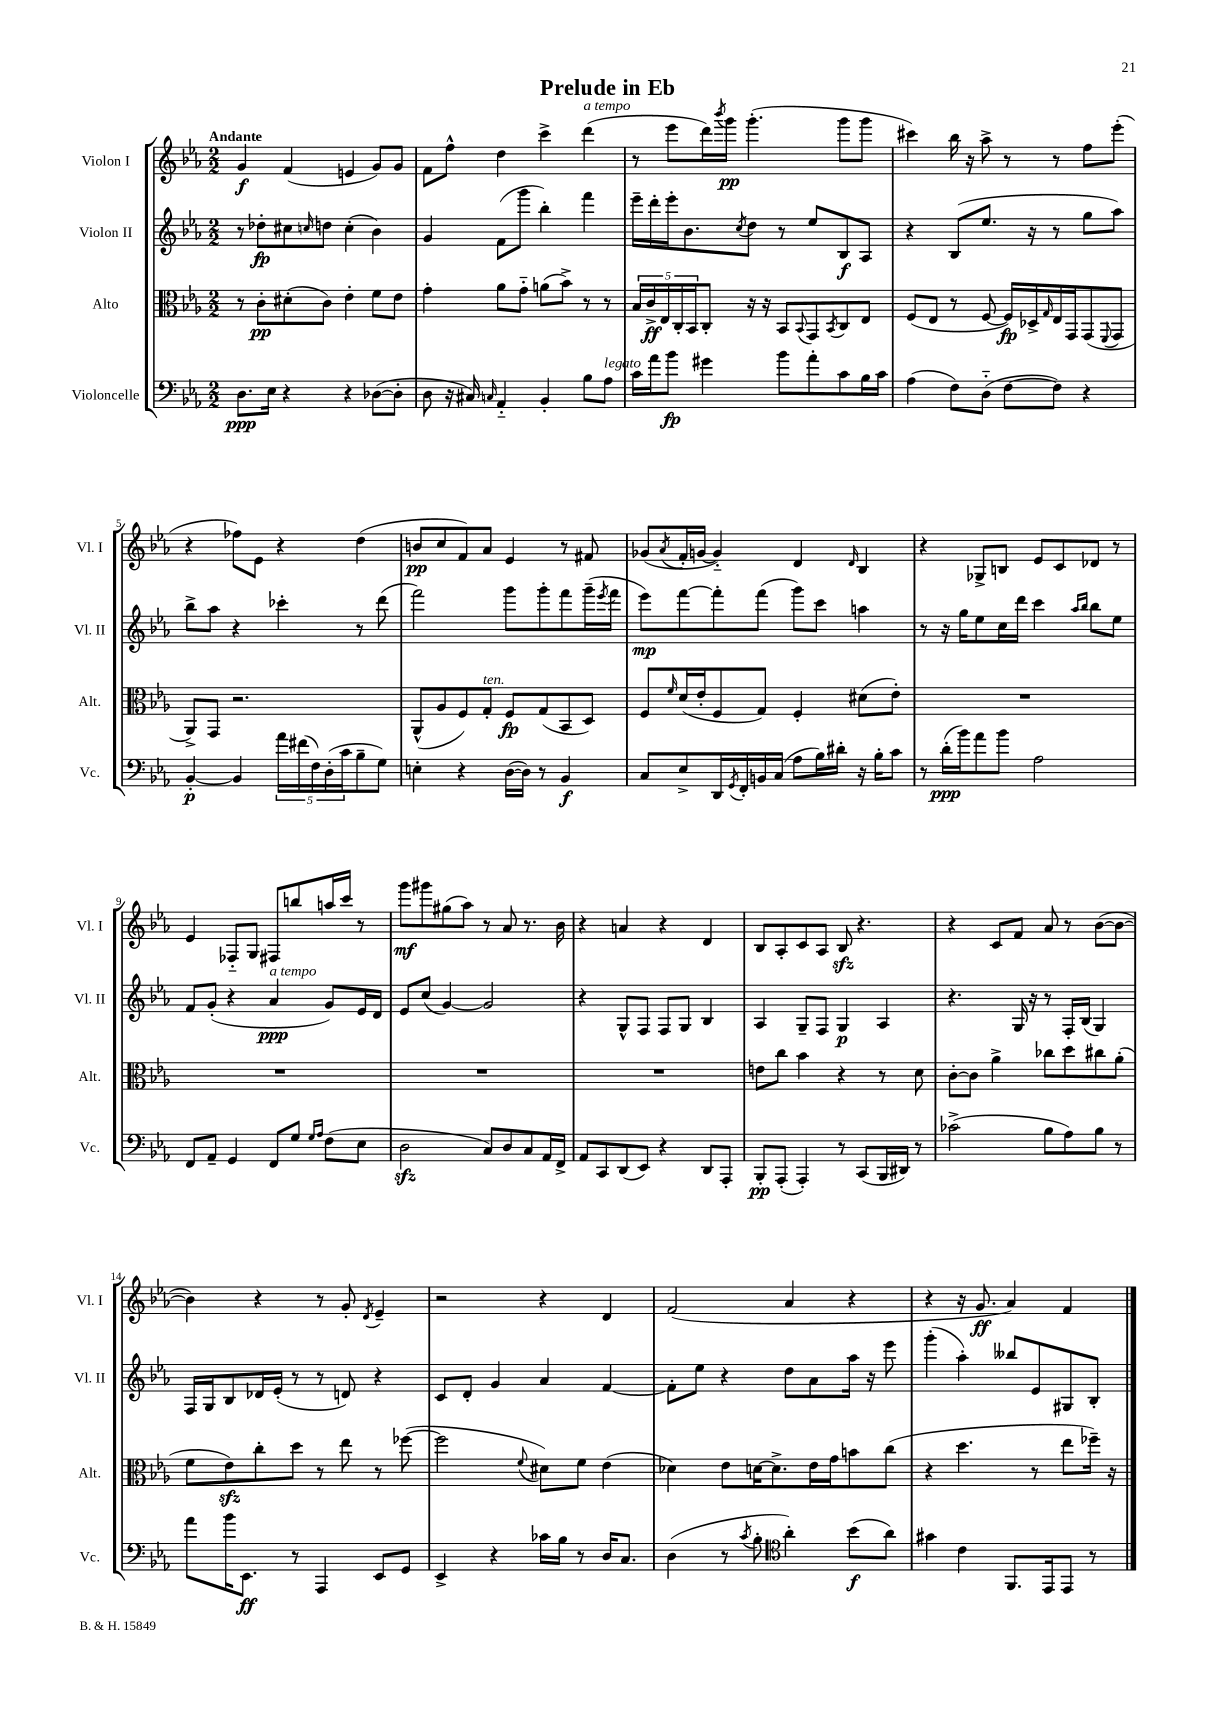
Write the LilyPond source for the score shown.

\header { title = "Prelude in Eb" }
<<
\new StaffGroup <<
\new Staff = "s0" \with { instrumentName = "Violon I" shortInstrumentName = "Vl. I" } {
    \clef treble \key ees \major \numericTimeSignature \time 2/2 \tempo "Andante"
    g'4\f f'4( e'4 g'8) g'8 |
    f'8 f''8-^ d''4 c'''4-> d'''4^\markup { \italic "a tempo" }( |
    r8 ees'''8 d'''16) \acciaccatura { bes'''8 } g'''16\pp g'''4.-.( g'''8 g'''8 |
    cis'''4) bes''16 r16 aes''8-> r8 r8 f''8 ees'''8-.( |
    r4 fes''8) ees'8 r4 d''4( |
    b'8\pp c''8 f'8) aes'8 ees'4 r8 fis'8 |
    ges'8( \acciaccatura { aes'8 } f'16-. g'16~ g'4-_) d'4 \grace { d'16 } bes4 |
    r4 ges8-> b8 ees'8 c'8 des'8 r8 |
    ees'4 fes8-_ g8 fis8 b''8 a''16 c'''16 r8 |
    g'''8\mf gis'''8 gis''8( aes''8) r8 aes'8 r8. bes'16 |
    r4 a'4 r4 d'4 |
    bes8 aes8-. c'8 aes8 bes8\sfz r4. |
    r4 c'8 f'8 aes'8 r8 bes'8~( bes'8~ |
    bes'4) r4 r8 g'8-. \acciaccatura { d'8 } ees'4-- |
    r2 r4 d'4 |
    f'2( aes'4 r4 |
    r4 r16 g'8.\ff aes'4) f'4 \bar "|." |
}
\new Staff = "s1" \with { instrumentName = "Violon II" shortInstrumentName = "Vl. II" } {
    \clef treble \key ees \major \numericTimeSignature \time 2/2
    r8 des''8-.\fp cis''8 \grace { c''16 } d''8 c''4-.( bes'4) |
    g'4 f'8( g'''8 bes''4-.) f'''4 |
    ees'''16-- d'''16-. ees'''16-. bes'8. \acciaccatura { c''8 } d''8 r8 ees''8 bes8\f aes8 |
    r4 bes8( ees''8. r16 r8 g''8 aes''8) |
    bes''8-> aes''8 r4 ces'''4-. r8 d'''8( |
    f'''2) g'''8 g'''8-. f'''8 g'''16--( \acciaccatura { ees'''8 } f'''16 |
    ees'''8\mp) f'''8~ f'''8-. f'''8( g'''8) c'''8 a''4 |
    r8 r16 g''16 ees''8 c''16 d'''16 c'''4 \grace { aes''16 bes''16 } bes''8 ees''8 |
    f'8 g'8-.( r4 aes'4\ppp^\markup { \italic "a tempo" } g'8) ees'16 d'16 |
    ees'8 c''8( g'4~) g'2 |
    r4 g8-^ f8 f8 g8 bes4 |
    aes4 g8-- f8 g4\p aes4 |
    r4. g16 r16 r8 f16-. bes16( g4) |
    f16 g16 bes8 des'16 ees'16-.( r8 r8 d'8) r4 |
    c'8 d'8-. g'4 aes'4 f'4~ |
    f'8-. ees''8 r4 d''8 aes'8 aes''16 r16 ees'''8 |
    g'''4-.( aes''4-.) beses''8 ees'8 gis8 bes8-. \bar "|." |
}
\new Staff = "s2" \with { instrumentName = "Alto" shortInstrumentName = "Alt." } {
    \clef alto \key ees \major \numericTimeSignature \time 2/2
    r8 c'8-.\pp dis'8-.( c'8) ees'4-. f'8 ees'8 |
    g'4-. aes'8 g'8-_ a'8( bes'8->) r8 r8 |
    \tuplet 5/4 { bes16 c'16->\ff ees16 c16-. bes,16 } c8-. r16 r16 bes,8 \appoggiatura { bes,8 } g,8 \acciaccatura { bes,8 } c8 ees8 |
    f8( ees8 r8 f8~ f16\fp) des16-> \grace { g16 } ees16 g,16 g,8( \appoggiatura { f,8 } g,8 |
    aes,8->) g,8 r2. |
    aes,8-^( aes8 f8) g8-.^\markup { \italic "ten." } f8\fp g8( bes,8 d8) |
    f8 \grace { f'16 } d'16( ees'16-. f8 g8) f4-. dis'8( ees'8-.) |
    R1 |
    R1 |
    R1 |
    R1 |
    e'8 c''8 bes'4 r4 r8 d'8 |
    c'8~-. c'8 aes'4-> ces''8 d''8 cis''8 aes'8-.( |
    f'8 ees'8\sfz) c''8-. d''8 r8 ees''8 r8 fes''8~( |
    fes''2 \appoggiatura { f'8 } dis'8) f'8 ees'4( |
    des'4) ees'8 d'16~ d'8.-> ees'16 g'16 b'8 c''8( |
    r4 d''4. r8 ees''8 fes''16--) r16 \bar "|." |
}
\new Staff = "s3" \with { instrumentName = "Violoncelle" shortInstrumentName = "Vc." } {
    \clef bass \key ees \major \numericTimeSignature \time 2/2
    d8.\ppp ees16 r4 r4 des8~( des8-. |
    d8 r16 cis16) \grace { c16 } aes,4-_ bes,4-. bes8 aes8^\markup { \italic "legato" } |
    c'16 aes'16 bes'8\fp gis'4 bes'8 aes'8-. c'8 bes16 c'16 |
    aes4( f8) d8-_( f8~ f8) r4 |
    bes,4~-.\p bes,4 \tuplet 5/4 { aes'16 fis'16( f16) d16-.( c'16 } bes8-- g8) |
    e4-. r4 d16~( d16) r8 bes,4\f |
    c8 ees8-> d,16 \acciaccatura { g,8 } f,16-. b,16 c16( aes8 bes16) dis'16-. r16 bes16-. c'8 |
    r8 d'16-.\ppp( bes'16) aes'8 bes'8 aes2 |
    f,8 aes,8-- g,4 f,8 g8 \grace { g16 aes16 } f8( ees8 |
    d2\sfz c8) d8 c8 aes,16 f,16-> |
    aes,8 c,8 d,8( ees,8) r4 d,8 aes,,8-. |
    bes,,8-.\pp aes,,8-.( aes,,4-.) r8 c,8( bes,,16 dis,16) r8 |
    ces'2->( bes8 aes8) bes8 r8 |
    aes'8 bes'16 ees,8.\ff r8 aes,,4 ees,8 g,8 |
    ees,4-> r4 ces'16 bes16 r8 d16 c8. |
    d4( r8 \acciaccatura { c'8 } bes8-. \clef tenor aes'4-.) bes'8\f( aes'8) |
    gis'4 c'4 f,8. ees,16 ees,8 r8 \bar "|." |
}
>>
>>
